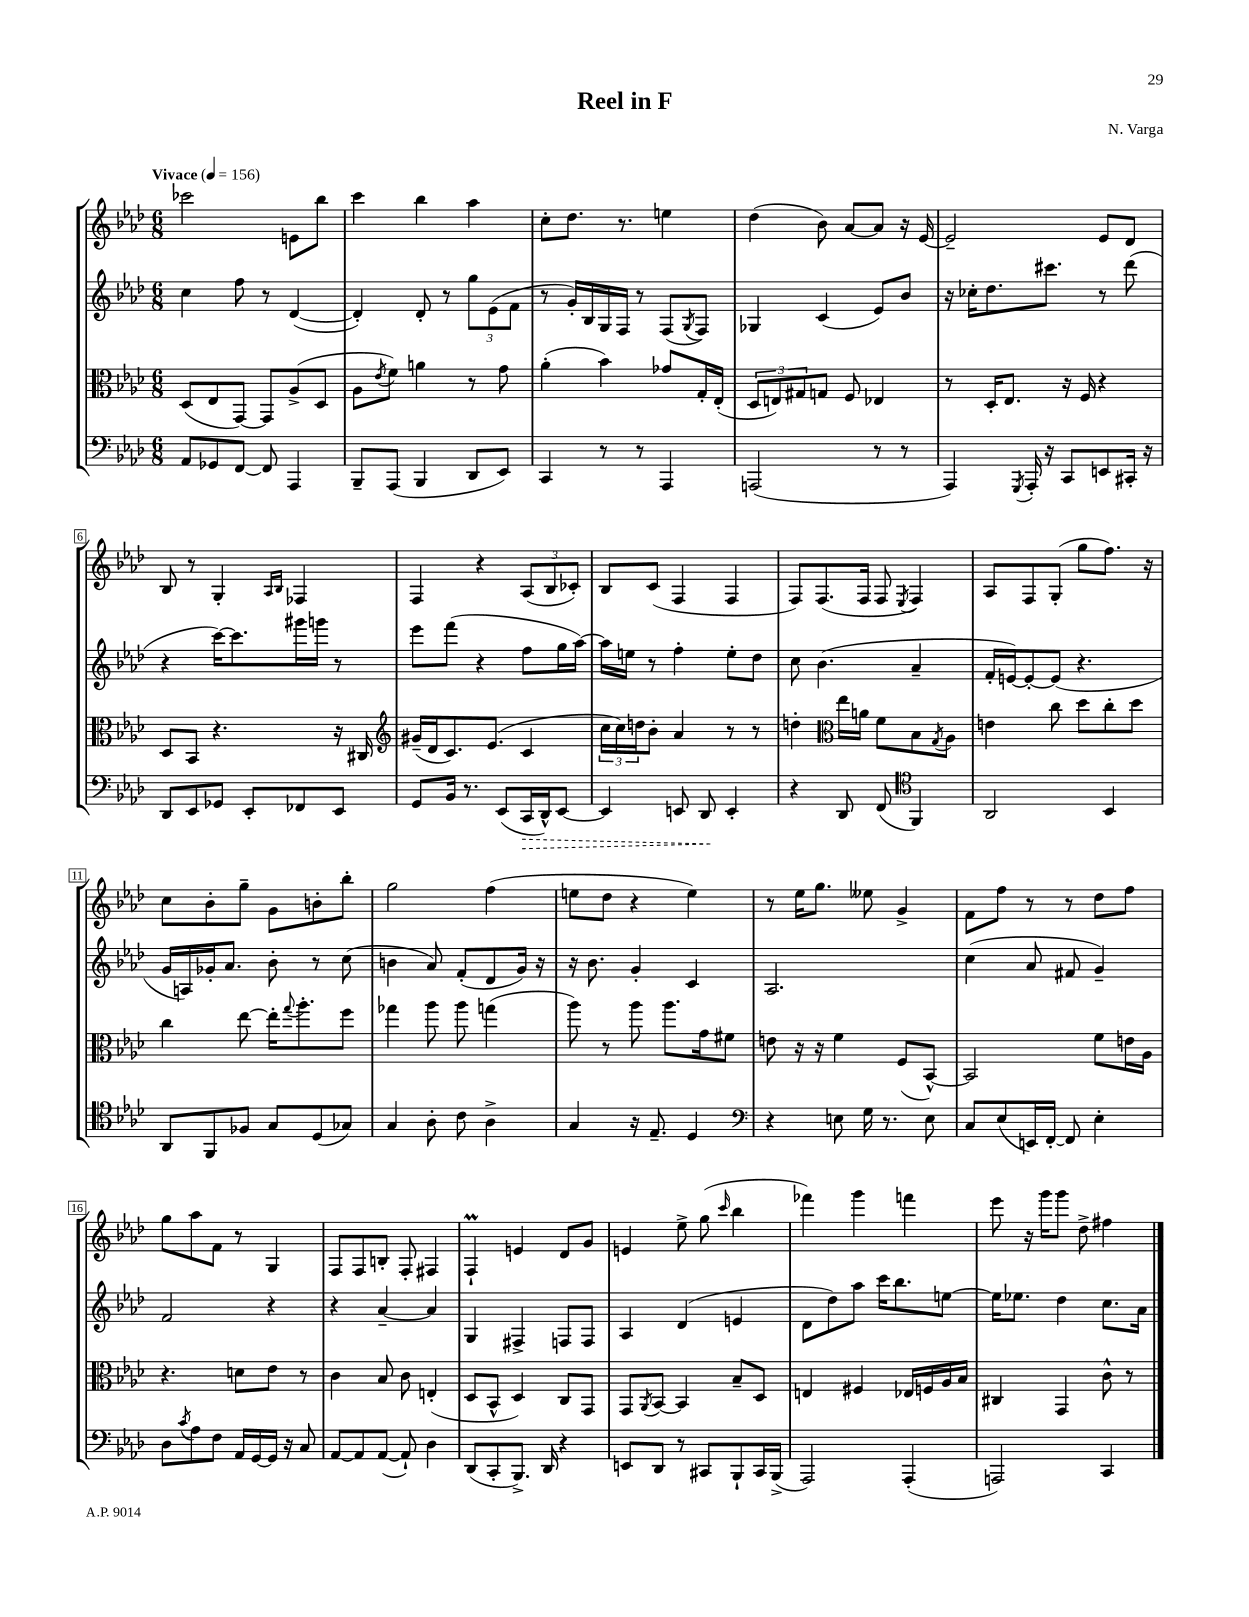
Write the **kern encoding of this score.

**kern	**kern	**kern	**kern
*staff4	*staff3	*staff2	*staff1
*clefF4	*clefC3	*clefG2	*clefG2
*k[b-e-a-d-]	*k[b-e-a-d-]	*k[b-e-a-d-]	*k[b-e-a-d-]
*M6/8	*M6/8	*M6/8	*M6/8
*MM156	*MM156	*MM156	*MM156
8AA-	(8D-	4cc	2ccc-
8GG-	8E-	.	.
[8FF	[8GG)	8ff	.
8FF]	8GG]	8r	.
4AAA-	(8A-^	([4d-	8e
.	8D-	.	8bb-
=	=	=	=
8BBB-~	8A-	4d-'])	4ccc
.	8qe-	.	.
(8AAA-	8f)	.	.
4BBB-	4a	8d-'	4bb-
.	.	8r	.
8DD-	8r	12gg	4aa-
.	.	(12e-	.
8EE-)	8g	.	.
.	.	12f	.
=	=	=	=
4CC	(4a-'	8r	8cc'
.	.	16g')	8.dd-
.	.	16B-	.
8r	4b-)	16G	.
.	.	16F	8.r
8r	.	8r	.
4AAA-	8g-	(8F	4ee
.	.	8qG	.
.	16G'	8F)	.
.	(16E-'	.	.
=	=	=	=
(2AAA	12D-	4G-	(4dd-
.	12E)	.	.
.	12G#	.	.
.	8G	(4c	8b-)
.	8F	.	[8a-
8r	4E-	8e-)	8a-]
8r	.	8b-	16r
.	.	.	[16e-
=	=	=	=
4AAA-)	8r	16r	2e-~]
.	.	16cc-'	.
.	16D-'	8.dd-	.
.	8.E-	.	.
8qGGG	.	.	.
16AAA-'	.	.	.
16r	.	8.ccc#	.
8CC	16r	.	.
.	16F	.	.
8EE	4r	8r	8e-
16CC#'	.	(8ddd-	8d-
16r	.	.	.
=	=	=	=
8DD-	8D-	4r	8B-
8EE-	8BB-	.	8r
8GG-	4.r	[16ccc)	4G'
.	.	8.ccc]	.
8EE-'	.	.	.
.	.	.	16qqA-
.	.	.	16qqB-
8FF-	.	16ggg#	4F-
.	.	16ggg	.
8EE-	16r	8r	.
.	16C#	.	.
=	=	=	=
*	*clefG2	*	*
8GG	(16g#~	8eee-	4F
.	16d-	.	.
16BB-	8.c)	(8fff	.
8.r	.	.	.
.	.	4r	4r
.	(8.e-	.	.
(8EE-	.	.	.
16CC	4c	8ff	(12A-
16DD-^^)	.	.	.
.	.	.	12B-
[8EE-	.	16gg	.
.	.	.	12c-')
.	.	[16aa-)	.
=	=	=	=
4EE-]	24cc	16aa-]	8B-
.	24cc)	.	.
.	.	16ee	.
.	24dd	.	.
.	8b-'	8r	(8c
8EE	4a-	4ff'	4F
8DD-	.	.	.
4EE'	8r	8ee'	4F
.	8r	8dd-	.
=	=	=	=
4r	4dd'	8cc	8F)
.	.	(4.b-	(8.F
*	*clefC3	*	*
8DD-	16ee-	.	.
.	16a	.	16F
(8FF	8f	.	8F
*clefC4	*	*	*
.	.	.	8qE-
4FF)	8B-	4a-~	4F)
.	8qG	.	.
.	8A-	.	.
=	=	=	=
2AA-	4e	16f'	8A-
.	.	[16e)	.
.	.	8e'_	8F
.	8cc	(8e]	(8G'
.	8dd-	4.r	8gg
4BB-	8cc'	.	8.ff)
.	8dd-	.	.
.	.	.	16r
=	=	=	=
8AA-	4cc	16g	8cc
.	.	16A)	.
8FF	.	16g-'	8b-'
.	.	8.a-	.
8F-	[8ee-	.	8gg~
8G	16ee-']	8b-'	8g
.	8qqgg	.	.
.	8.aa-'	.	.
(8D-	.	8r	8b'
8G-)	8ff	(8cc	8bb-'
=	=	=	=
4G	4gg-	4b	2gg
8A-'	8aa-	8a-)	.
8c	8aa-	(8f'	.
4A-^	(4gg	8d-	(4ff
.	.	16g)	.
.	.	16r	.
=	=	=	=
4G	8aa-)	16r	8ee
.	.	8.b-	.
.	8r	.	8dd-
16r	8aa-	4g'	4r
8.E-~	.	.	.
.	8.aa-	.	.
4D-	.	4c	4ee)
.	16g	.	.
.	8f#	.	.
=	=	=	=
*clefF4	*	*	*
4r	8e	2.A-	8r
.	16r	.	16ee-
.	16r	.	8.gg
8E	4f	.	.
16G	.	.	8ee--
8.r	.	.	.
.	(8F	.	4g^
8E	[8BB-^^)	.	.
=	=	=	=
8C	2BB-]	(4cc	8f
(8E-	.	.	8ff
16EE)	.	8a-	8r
[16FF'	.	.	.
8FF]	.	8f#	8r
4E-'	8f	4g~)	8dd-
.	16e	.	8ff
.	16A-	.	.
=	=	=	=
8D-	4.r	2f	8gg
8qc	.	.	.
8A-	.	.	8aa-
8F	.	.	8f
16AA-	8d	.	8r
[16GG	.	.	.
16GG]	8e-	4r	4G
16r	.	.	.
8C	8r	.	.
=	=	=	=
[8AA-	4c	4r	8F
8AA-]	.	.	8F
([8AA-	8B-	[4a-~	8B'
8AA-`])	8c	.	8F'
4D-	(4E'	4a-]	4F#
=	=	=	=
(8DD-	8D-	4G	4F`
8CC'	8BB-^^	.	.
8.BBB-^)	4D-)	4F#^	4e
16DD-	.	.	.
4r	8C	8F	8d-
.	8GG	8F	8g
=	=	=	=
8EE	8GG	4A-	4e
.	8qAA-	.	.
8DD-	[8BB-	.	.
8r	4BB-]	(4d-	8ee-^
8CC#	.	.	(8gg
.	.	.	16qqccc
8BBB-`	8B-~	4e	4bb-
16CC#	8D-	.	.
(16BBB-^	.	.	.
=	=	=	=
2AAA-)	4E	8d-	4fff-)
.	.	8dd-)	.
.	4F#	8aa-	4ggg
.	.	16ccc	.
.	.	8.bb-	.
(4AAA-'	16E-	.	4fff
.	16F	.	.
.	16A-	[8ee	.
.	16B-	.	.
=	=	=	=
2AAA)	4C#	16ee]	8eee-
.	.	8.ee-	.
.	.	.	16r
.	.	.	16ggg
.	4GG	4dd-	8ggg
.	.	.	8dd-^
4CC	8c^^	8.cc	4ff#
.	8r	.	.
.	.	16a-	.
==	==	==	==
*-	*-	*-	*-
